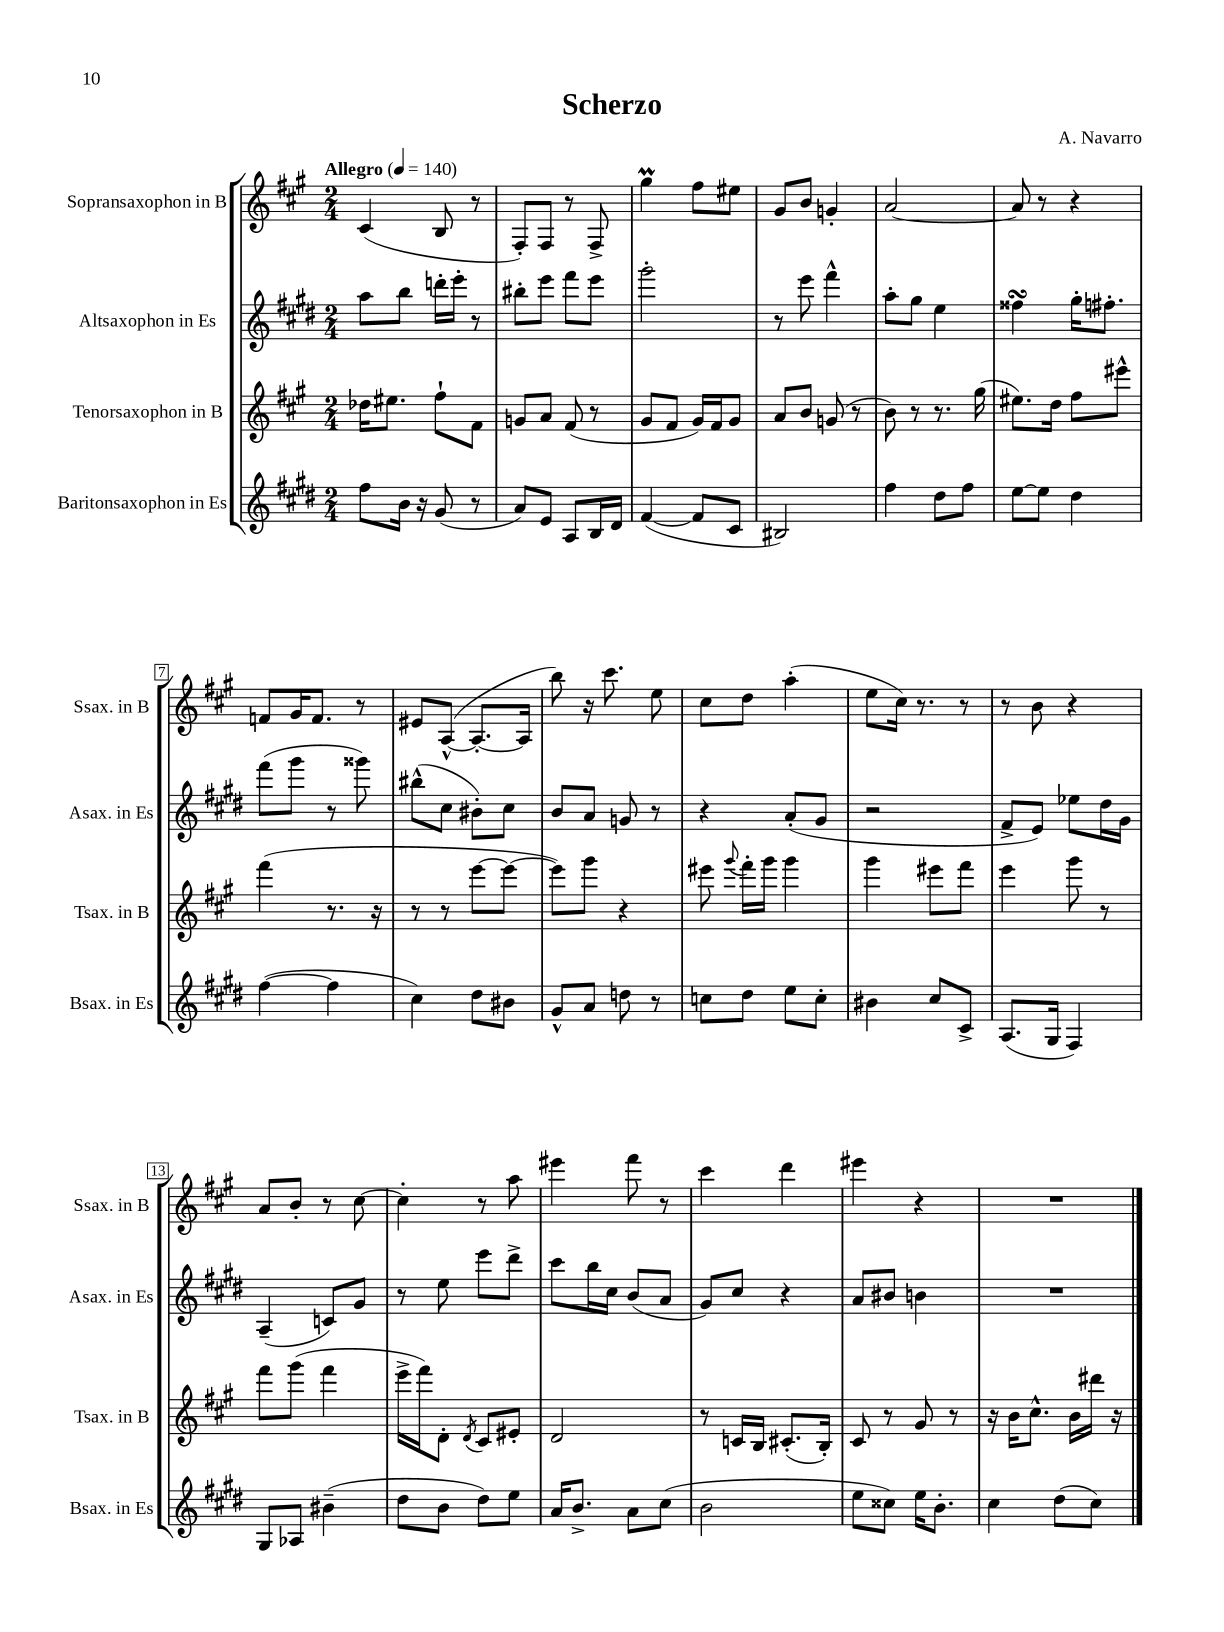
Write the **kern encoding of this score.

**kern	**kern	**kern	**kern
*part4	*part3	*part2	*part1
*staff4	*staff3	*staff2	*staff1
*I"Baritonsaxophon in Es	*I"Tenorsaxophon in B	*I"Altsaxophon in Es	*I"Sopransaxophon in B
*I'Bsax. in Es	*I'Tsax. in B	*I'Asax. in Es	*I'Ssax. in B
*clefG2	*clefG2	*clefG2	*clefG2
*k[f#c#g#d#]	*k[f#c#g#]	*k[f#c#g#d#]	*k[f#c#g#]
*M2/4	*M2/4	*M2/4	*M2/4
*MM140	*MM140	*MM140	*MM140
=1	=1	=1	=1
!	!	!	!LO:TX:a:B:t=Allegro
8ff#\L	16dd-X\KL	8aa\L	(4c#/
.	8.ee#X\J	.	.
16b\Jk	.	8bb\J	.
16r	.	.	.
(8g#/	8ff#`\L	16dddn'\LL	8B/
.	.	16eee'\JJ	.
8r	8f#\J	8r	8r
=2	=2	=2	=2
8a/L)	8gn/L	8bb#X'\L	8F#'/L)
8e/J	8a/J	8eee\J	8F#/J
8A/L	(8f#/	8fff#\L	8r
16B/L	8r	8eee\J	8F#^/
16d#/JJ	.	.	.
=3	=3	=3	=3
([4f#/	8g#/L	2ggg#'\	4gg#m\
.	8f#/J	.	.
8f#/L]	16g#/LL)	.	8ff#\L
.	16f#/J	.	.
8c#/J	8g#/J	.	8ee#X\J
=4	=4	=4	=4
2B#X/)	8a/L	8r	8g#/L
.	8b/J	8eee\	8b/J
.	(8gn/	4fff#^^\	4gn'/
.	8r	.	.
=5	=5	=5	=5
4ff#\	8b\)	8aa'\L	[2a/
.	8r	8gg#\J	.
8dd#\L	8.r	4ee\	.
8ff#\J	.	.	.
.	(16gg#\	.	.
=6	=6	=6	=6
[8ee\L	8.ee#X\L)	4ff##XsSsS\	8a/]
8ee\J]	.	.	8r
.	16dd\Jk	.	.
4dd#\	8ff#\L	16gg#'\KL	4r
.	.	8.ff#X'\J	.
.	8eee#X^^\J	.	.
!!LO:LB:g=z
=7	=7	=7	=7
([4ff#\	(4fff#\	(8fff#\L	8fn/L
.	.	8ggg#\J	16g#/K
.	.	.	8.f/J
4ff#\]	8.r	8r	.
.	.	8ggg##X\)	8r
.	16r	.	.
=8	=8	=8	=8
4cc#\)	8r	(8bb#X^^\L	8e#X/L
.	8r	8cc#\J	([8A^^/J
8dd#\L	[8eee\L	8b#X'\L)	8.A'/L_
8b#X\J	8eee\J_	8cc#\J	.
.	.	.	16A/Jk]
=9	=9	=9	=9
8g#^^/L	8eee\L])	8b/L	8bb\)
8a/J	8ggg#\J	8a/J	16r
.	.	.	8.ccc#\
8ddn\	4r	8gn/	.
8r	.	8r	8ee\
=10	=10	=10	=10
8ccn\L	8eee#X\	4r	8cc#\L
.	8qqggg#/	.	.
8dd#\J	16fff#'\LL	.	8dd\J
.	16ggg#\JJ	.	.
8ee\L	4ggg#\	(8a'/L	(4aa'\
8cc'\J	.	8g#/J	.
=11	=11	=11	=11
4b#X\	4ggg#\	2r	8ee\L
.	.	.	16cc#\Jk)
.	.	.	8.r
8cc#/L	8eee#X\L	.	.
8c#^/J	8fff#\J	.	8r
=12	=12	=12	=12
(8.A/L	4eee\	8f#^/L	8r
.	.	8e/J)	8b\
16G#/Jk	.	.	.
4F#/)	8ggg#\	8ee-X\L	4r
.	8r	16dd#\L	.
.	.	16g#\JJ	.
!!LO:LB:g=z
=13	=13	=13	=13
8G#/L	8fff#\L	(4A~/	8a/L
8A-X/J	(8ggg#\J	.	8b'/J
(4b#X~\	4fff#\	8cn/L)	8r
.	.	8g#/J	[8cc#\
=14	=14	=14	=14
8dd#\L	16eee^\LL	8r	4cc#'\]
.	16fff#\J)	.	.
8b\J	8d'\J	8ee\	.
.	8qd/	.	.
8dd#\L)	8c#/L	8eee\L	8r
8ee\J	8e#X'/J	8ddd#^\J	8aa\
=15	=15	=15	=15
16a/KL	2d/	8ccc#\L	4eee#X\
8.b^/J	.	.	.
.	.	16bb\L	.
.	.	16cc#\JJ	.
8a\L	.	(8b/L	8fff#\
(8cc#\J	.	8a/J	8r
=16	=16	=16	=16
2b\	8r	8g#/L)	4ccc#\
.	16cn/LL	8cc#/J	.
.	16B/JJ	.	.
.	(8.c#X'/L	4r	4ddd\
.	16B'/Jk)	.	.
=17	=17	=17	=17
8ee\L	8c#/	8a/L	4eee#X\
8cc##X\J)	8r	8b#X/J	.
16ee\KL	8g#/	4bn\	4r
8.b'\J	.	.	.
.	8r	.	.
=18	=18	=18	=18
4cc#\	16r	2r	2r
.	16b\KL	.	.
.	8.cc#^^\J	.	.
(8dd#\L	.	.	.
.	16b\LL	.	.
8cc#\J)	16ddd#X\JJ	.	.
.	16r	.	.
==	==	==	==
*-	*-	*-	*-
